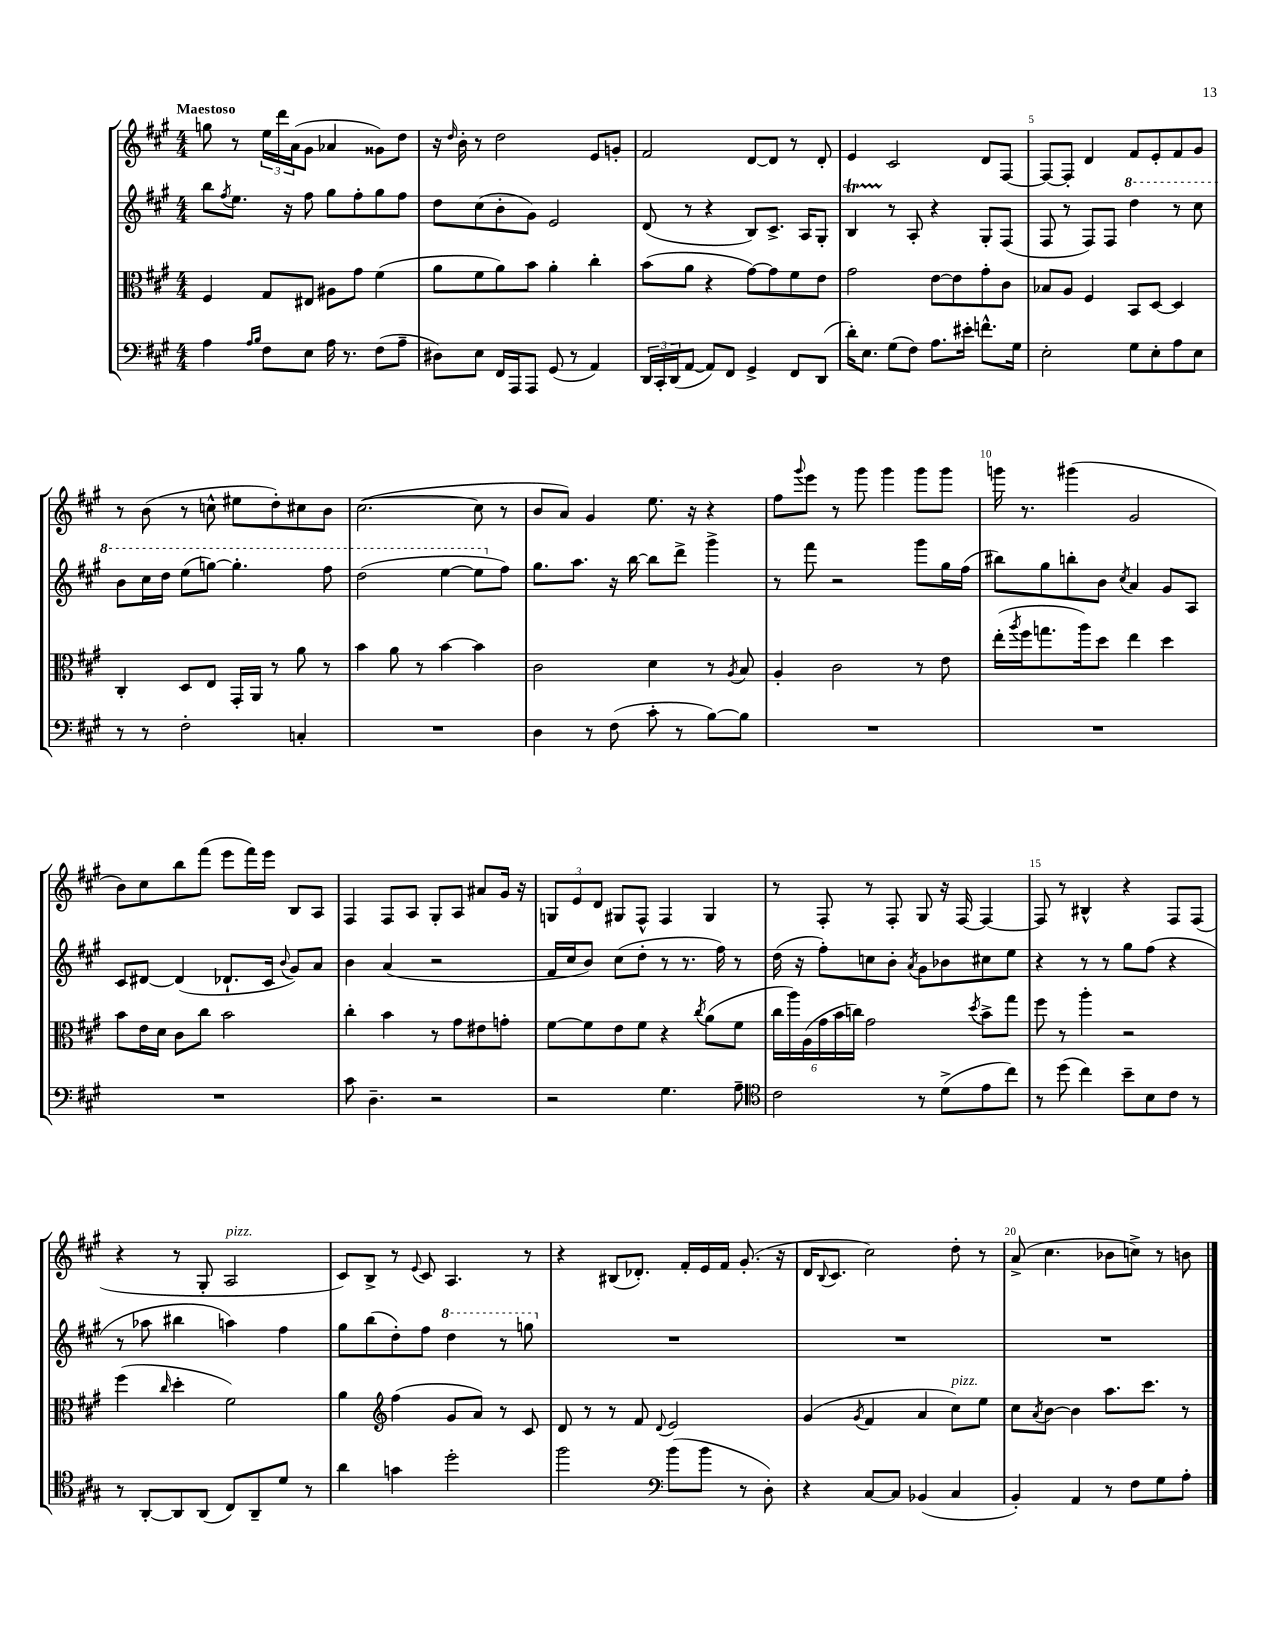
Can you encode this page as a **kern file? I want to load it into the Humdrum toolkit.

**kern	**kern	**kern	**kern
*staff4	*staff3	*staff2	*staff1
*clefF4	*clefC3	*clefG2	*clefG2
*k[f#c#g#]	*k[f#c#g#]	*k[f#c#g#]	*k[f#c#g#]
*M4/4	*M4/4	*M4/4	*M4/4
4A	4F#	8bb	8gg
.	.	8qff#	.
.	.	8.ee	8r
16qqA	.	.	.
16qqB	.	.	.
8F#	8G#	.	24ee
.	.	.	24ddd
.	.	16r	.
.	.	.	(24a
8E	8E#	8ff#	8g#
16A	8A#	8gg#	4a-
8.r	.	.	.
.	8g#	8ff#'	.
(8F#	(4f#	8gg#	8g##)
8A~	.	8ff#	8dd
=	=	=	=
8D#)	8a	8dd	16r
.	.	.	16qqdd
.	.	.	16b'
8E	8f#	(8cc#	8r
16FF#	8a)	8b'	2dd
16AAA	.	.	.
8AAA	8b	8g#)	.
(8GG#	4a'	2e	.
8r	.	.	.
4AA)	4cc#'	.	8e
.	.	.	8g'
=	=	=	=
24DD	(8b	(8d	2f#
24CC#'	.	.	.
(24DD	.	.	.
[8AA	8a	8r	.
8AA])	4r	4r	.
8FF#	.	.	.
4GG#^	[8g#)	8B)	[8d
.	8g#]	8.c#^	8d]
8FF#	8f#	.	8r
.	.	16A	.
(8DD	8e	8G#'	8d'
=	=	=	=
16d')	2g#	4B	4e
8.E	.	.	.
(8G#	.	8r	2c#
8F#)	.	8A'	.
8.A	[8e	4r	.
.	8e]	.	.
16e#'	.	.	.
8.f^^	8g#'	8G#'	8d
.	8c#	(8F#	[8F#
16G#	.	.	.
=	=	=	=
2E'	8B-	8F#	8F#_
.	8A	8r	8F#']
.	4F#	8F#)	4d
.	.	8F#	.
8G#	8BB	4ddd	8f#
8E'	[8D	.	8e'
8A	4D]	8r	8f#
8E	.	8ccc#	8g#
=	=	=	=
8r	4C#'	8bb	8r
8r	.	16ccc#	(8b
.	.	16ddd	.
2F#'	8D	(8eee	8r
.	8E	[8ggg)	8cc^^
.	16GG#'	4.ggg']	8ee#
.	16AA	.	.
.	8r	.	8dd')
4C'	8a	.	8cc#
.	8r	8fff#	8b
=	=	=	=
1r	4b	(2ddd	([2.cc#
.	8a	.	.
.	8r	.	.
.	[4b	[4eee	.
.	4b]	8eee]	8cc#]
.	.	8ff#)	8r
=	=	=	=
4D	2c#	8.gg#	8b
.	.	.	8a)
.	.	8.aa	.
8r	.	.	4g#
(8F#	.	16r	.
.	.	[16bb	.
8c#'	4d	8bb]	8.ee
8r	.	8ddd^	.
.	.	.	16r
[8B)	8r	4ggg#^	4r
.	8qA	.	.
8B]	8B	.	.
=	=	=	=
1r	4A'	8r	8ff#
.	.	.	8qqggg#
.	.	8fff#	8eee
.	2c#	2r	8r
.	.	.	8ggg#
.	.	.	4ggg#
.	8r	8ggg#	8ggg#
.	8e	16gg#	8ggg#
.	.	(16ff#	.
=	=	=	=
1r	(16ee'	8bb#)	16ggg
.	8qaa	.	.
.	16ff#	.	8.r
.	8.gg	8gg#	.
.	.	8bb'	(4ggg#
.	16aa)	.	.
.	8dd	8b	.
.	.	8qcc#	.
.	4ee	4a	2g#
.	4dd	8g#	.
.	.	8A	.
=	=	=	=
1r	8b	8c#	8b)
.	16e	[8d#	8cc#
.	16d	.	.
.	8c#	(4d#]	8bb
.	8cc#	.	(8fff#
.	2b	8.d-`	8eee
.	.	.	16fff#)
.	.	16c#	16eee
.	.	8qqb	.
.	.	8g#)	8B
.	.	8a	8A
=	=	=	=
8c#	4cc#'	4b	4F#
4.D~	.	.	.
.	4b	(4a	8F#
.	.	.	8A
2r	8r	2r	8G#'
.	8g#	.	8A
.	8e#	.	8a#
.	8g'	.	16g#
.	.	.	16r
=	=	=	=
2r	[8f#	16f#	12G
.	.	16cc#	.
.	.	.	12e
.	8f#]	8b)	.
.	.	.	12d
.	8e	(8cc#	8G#
.	8f#	8dd'	8F#^^
4.G#	4r	8r	4F#
.	.	8.r	.
.	8qcc#	.	.
.	(8a	.	4G#
.	.	16ff#)	.
8A~	8f#	8r	.
=	=	=	=
*clefC4	*	*	*
2c#	24cc#	(16dd	8r
.	24aa)	.	.
.	.	16r	.
.	(24A	.	.
.	24g#	8ff#')	8F#'
.	24b	.	.
.	24cc)	.	.
.	2g#	8cc	8r
.	.	8b'	8F#'
.	.	8qa	.
8r	.	8g#	8G#
(8d^	.	8b-	16r
.	.	.	[16F#
.	8qdd	.	.
8e	8b^	8cc#	4F#_
8cc#)	8gg#	8ee	.
=	=	=	=
8r	8ff#	4r	8F#]
(8dd	8r	.	8r
4cc#)	4aa'	8r	4B#^^
.	.	8r	.
8b~	2r	8gg#	4r
8B	.	(8ff#	.
8c#	.	4r	8F#
8r	.	.	(8F#
=	=	=	=
8r	(4ff#	8r	4r
[8AA'	.	8aa-	.
.	16qqcc#	.	.
8AA]	4dd'	4bb#	8r
(8AA	.	.	8G#'
8C#)	2f#)	4aa)	2A
8AA~	.	.	.
8d	.	4ff#	.
8r	.	.	.
=	=	=	=
4a	4a	8gg#	8c#)
.	.	(8bb	8B^
*	*clefG2	*	*
4g	(4ff#	8dd')	8r
.	.	.	8qqe
.	.	8ff#	8c#
2dd'	8g#	4ddd	4.A
.	8a)	.	.
.	8r	8r	.
.	8c#	8ggg	8r
=	=	=	=
2ff#	8d	1r	4r
.	8r	.	.
.	8r	.	(8B#
.	8f#	.	8.d-')
*clefF4	*	*	*
.	8qqd	.	.
(8b	2e	.	.
.	.	.	16f#'
8b	.	.	16e
.	.	.	16f#
8r	.	.	(8.g#'
8D')	.	.	.
.	.	.	16r
=	=	=	=
4r	(4g#	1r	16d
.	.	.	8qqB
.	.	.	8.c#
.	8qg#	.	.
[8C#	4f#	.	2cc#)
8C#]	.	.	.
(4BB-	4a	.	.
4C#	8cc#)	.	8dd'
.	8ee	.	8r
=	=	=	=
4BB')	8cc#	1r	(8a^
.	8qa	.	.
.	[8b	.	4.cc#
4AA	4b]	.	.
8r	8.aa	.	8b-
8F#	.	.	8cc^)
.	8.ccc#	.	.
8G#	.	.	8r
8A'	8r	.	8b
==	==	==	==
*-	*-	*-	*-
